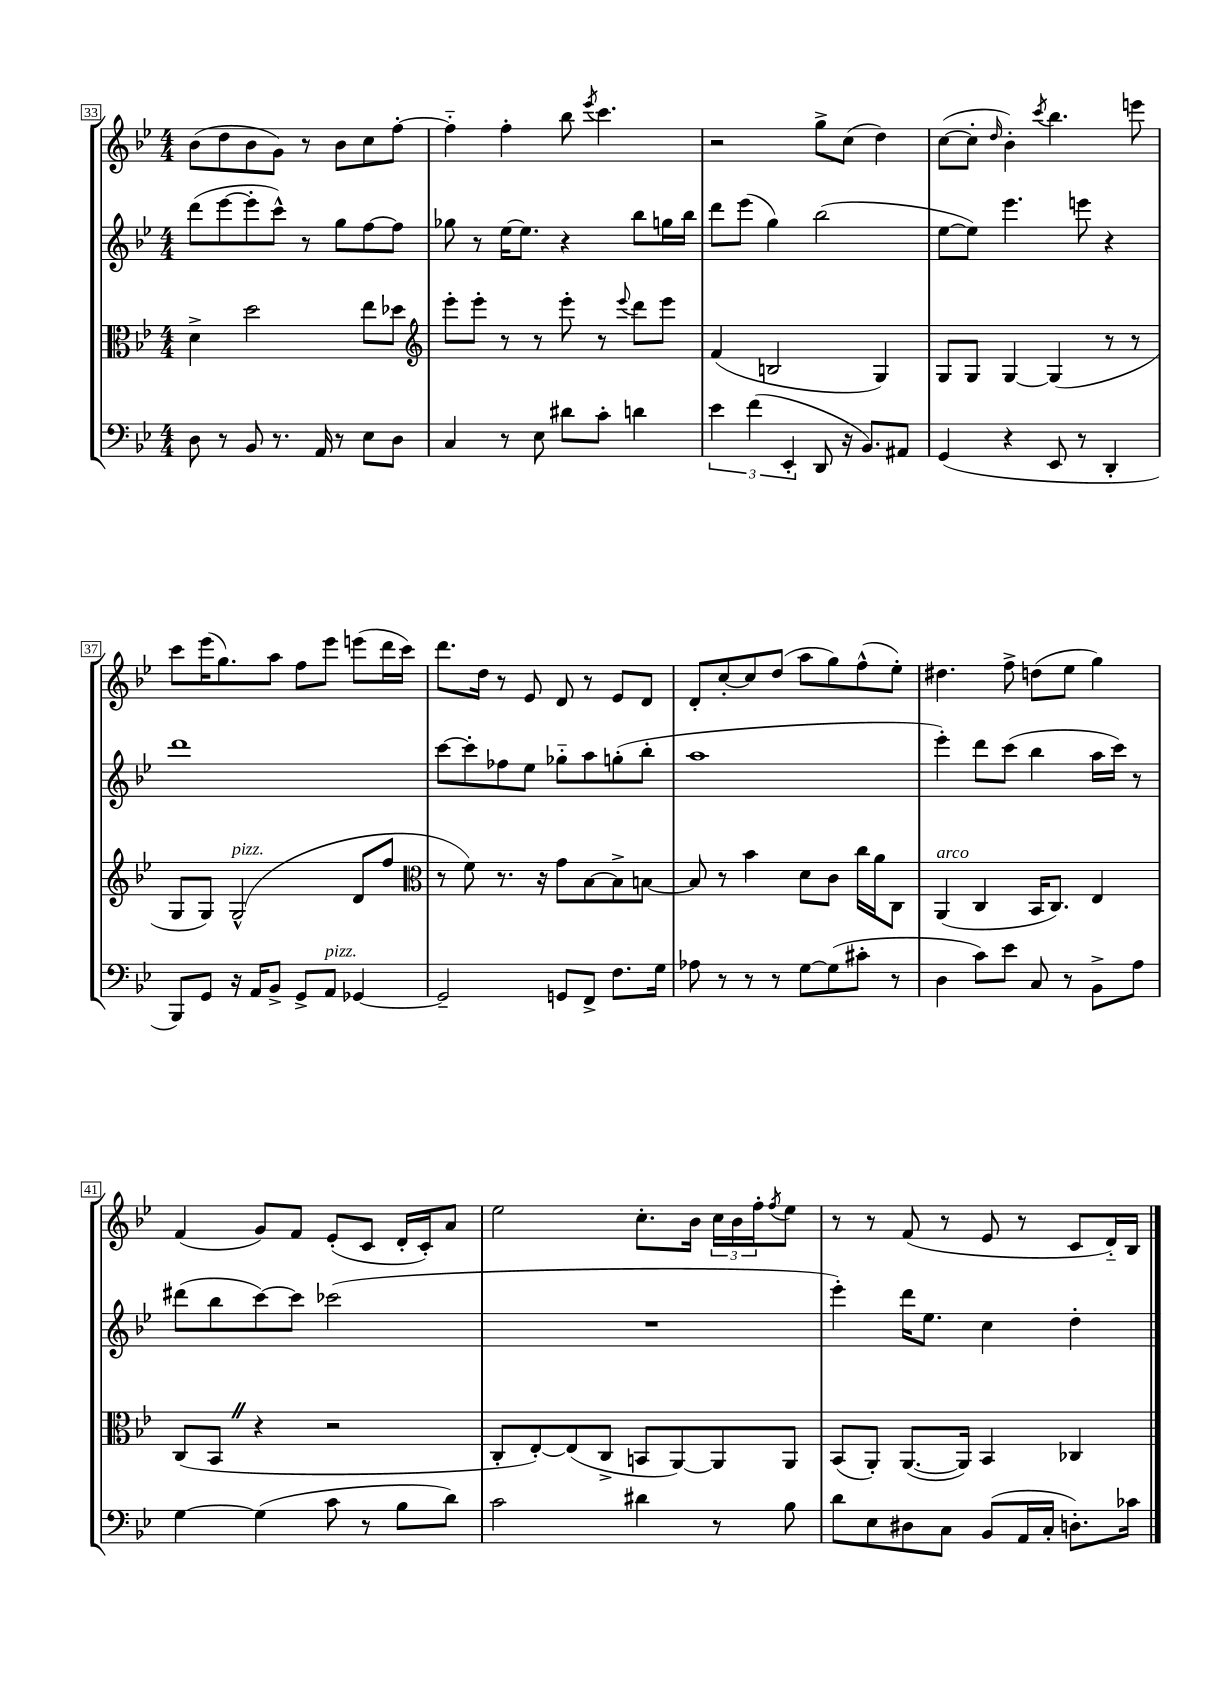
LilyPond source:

<<
\new StaffGroup <<
\new Staff = "s0" {
    \clef treble \key bes \major \numericTimeSignature \time 4/4
    bes'8( d''8 bes'8 g'8) r8 bes'8 c''8 f''8~-. |
    f''4-_ f''4-. bes''8 \acciaccatura { ees'''8 } c'''4. |
    r2 g''8-> c''8( d''4) |
    c''8~( c''8-. \grace { d''16 } bes'4-.) \acciaccatura { c'''8 } bes''4. e'''8 |
    c'''8 ees'''16( g''8.) a''8 f''8 ees'''8 e'''8( d'''16 c'''16) |
    d'''8. d''16 r8 ees'8 d'8 r8 ees'8 d'8 |
    d'8-. c''8~-. c''8 d''8( a''8 g''8) f''8-^( ees''8-.) |
    dis''4. f''8-> d''8( ees''8 g''4) |
    f'4( g'8) f'8 ees'8-.( c'8 d'16-. c'16-.) a'8 |
    ees''2 c''8.-. bes'16 \tuplet 3/2 { c''16 bes'16 f''16-. } \acciaccatura { f''8 } ees''8 |
    r8 r8 f'8( r8 ees'8 r8 c'8 d'16-_) bes16 \bar "|." |
}
\new Staff = "s1" {
    \clef treble \key bes \major \numericTimeSignature \time 4/4
    d'''8( ees'''8~ ees'''8-. c'''8-^) r8 g''8 f''8~ f''8 |
    ges''8 r8 ees''16~ ees''8. r4 bes''8 g''16 bes''16 |
    d'''8 ees'''8( g''4) bes''2( |
    ees''8~ ees''8) ees'''4. e'''8 r4 |
    d'''1 |
    c'''8~ c'''8-. fes''8 ees''8 ges''8-_ a''8 g''8-.( bes''8-. |
    a''1 |
    ees'''4-.) d'''8 c'''8( bes''4 a''16 c'''16) r8 |
    dis'''8( bes''8 c'''8~) c'''8 ces'''2( |
    R1 |
    ees'''4-.) d'''16 ees''8. c''4 d''4-. \bar "|." |
}
\new Staff = "s2" {
    \clef alto \key bes \major \numericTimeSignature \time 4/4
    d'4-> d''2 ees''8 des''8 |
    \clef treble ees'''8-. ees'''8-. r8 r8 ees'''8-. r8 \appoggiatura { ees'''8 } d'''8 ees'''8 |
    f'4( b2 g4) |
    g8 g8 g4~ g4( r8 r8 |
    g8 g8) g2-^^\markup { \italic "pizz." }( d'8 f''8 |
    \clef alto r8 f'8) r8. r16 g'8 bes8~ bes8-> b8~ |
    b8 r8 bes'4 d'8 c'8 c''16 a'16 c8 |
    a,4^\markup { \italic "arco" }( c4 bes,16 c8.) ees4 |
    c8( bes,8 \once \override BreathingSign.text = \markup { \musicglyph "scripts.caesura.straight" } \breathe r4 r2 |
    c8-. ees8~-.) ees8( c8-> b,8 a,8~) a,8 a,8 |
    bes,8( a,8-.) a,8.~( a,16) bes,4 ces4 \bar "|." |
}
\new Staff = "s3" {
    \clef bass \key bes \major \numericTimeSignature \time 4/4
    d8 r8 bes,8 r8. a,16 r8 ees8 d8 |
    c4 r8 ees8 dis'8 c'8-. d'4 |
    \tuplet 3/2 { ees'4 f'4( ees,4-. } d,8 r16 bes,8.) ais,8 |
    g,4( r4 ees,8 r8 d,4-. |
    bes,,8) g,8 r16 a,16 bes,8-> g,8-> a,8^\markup { \italic "pizz." } ges,4~ |
    ges,2-- g,8 f,8-> f8. g16 |
    aes8 r8 r8 r8 g8~ g8( cis'8-. r8 |
    d4 c'8) ees'8 c8 r8 bes,8-> a8 |
    g4~ g4( c'8 r8 bes8 d'8) |
    c'2 dis'4 r8 bes8 |
    d'8 ees8 dis8 c8 bes,8( a,16 c16-. d8.-.) ces'16 \bar "|." |
}
>>
>>
\layout { \context { \Score currentBarNumber = #33 \override BarNumber.stencil = #(make-stencil-boxer 0.1 0.3 ly:text-interface::print) } }
